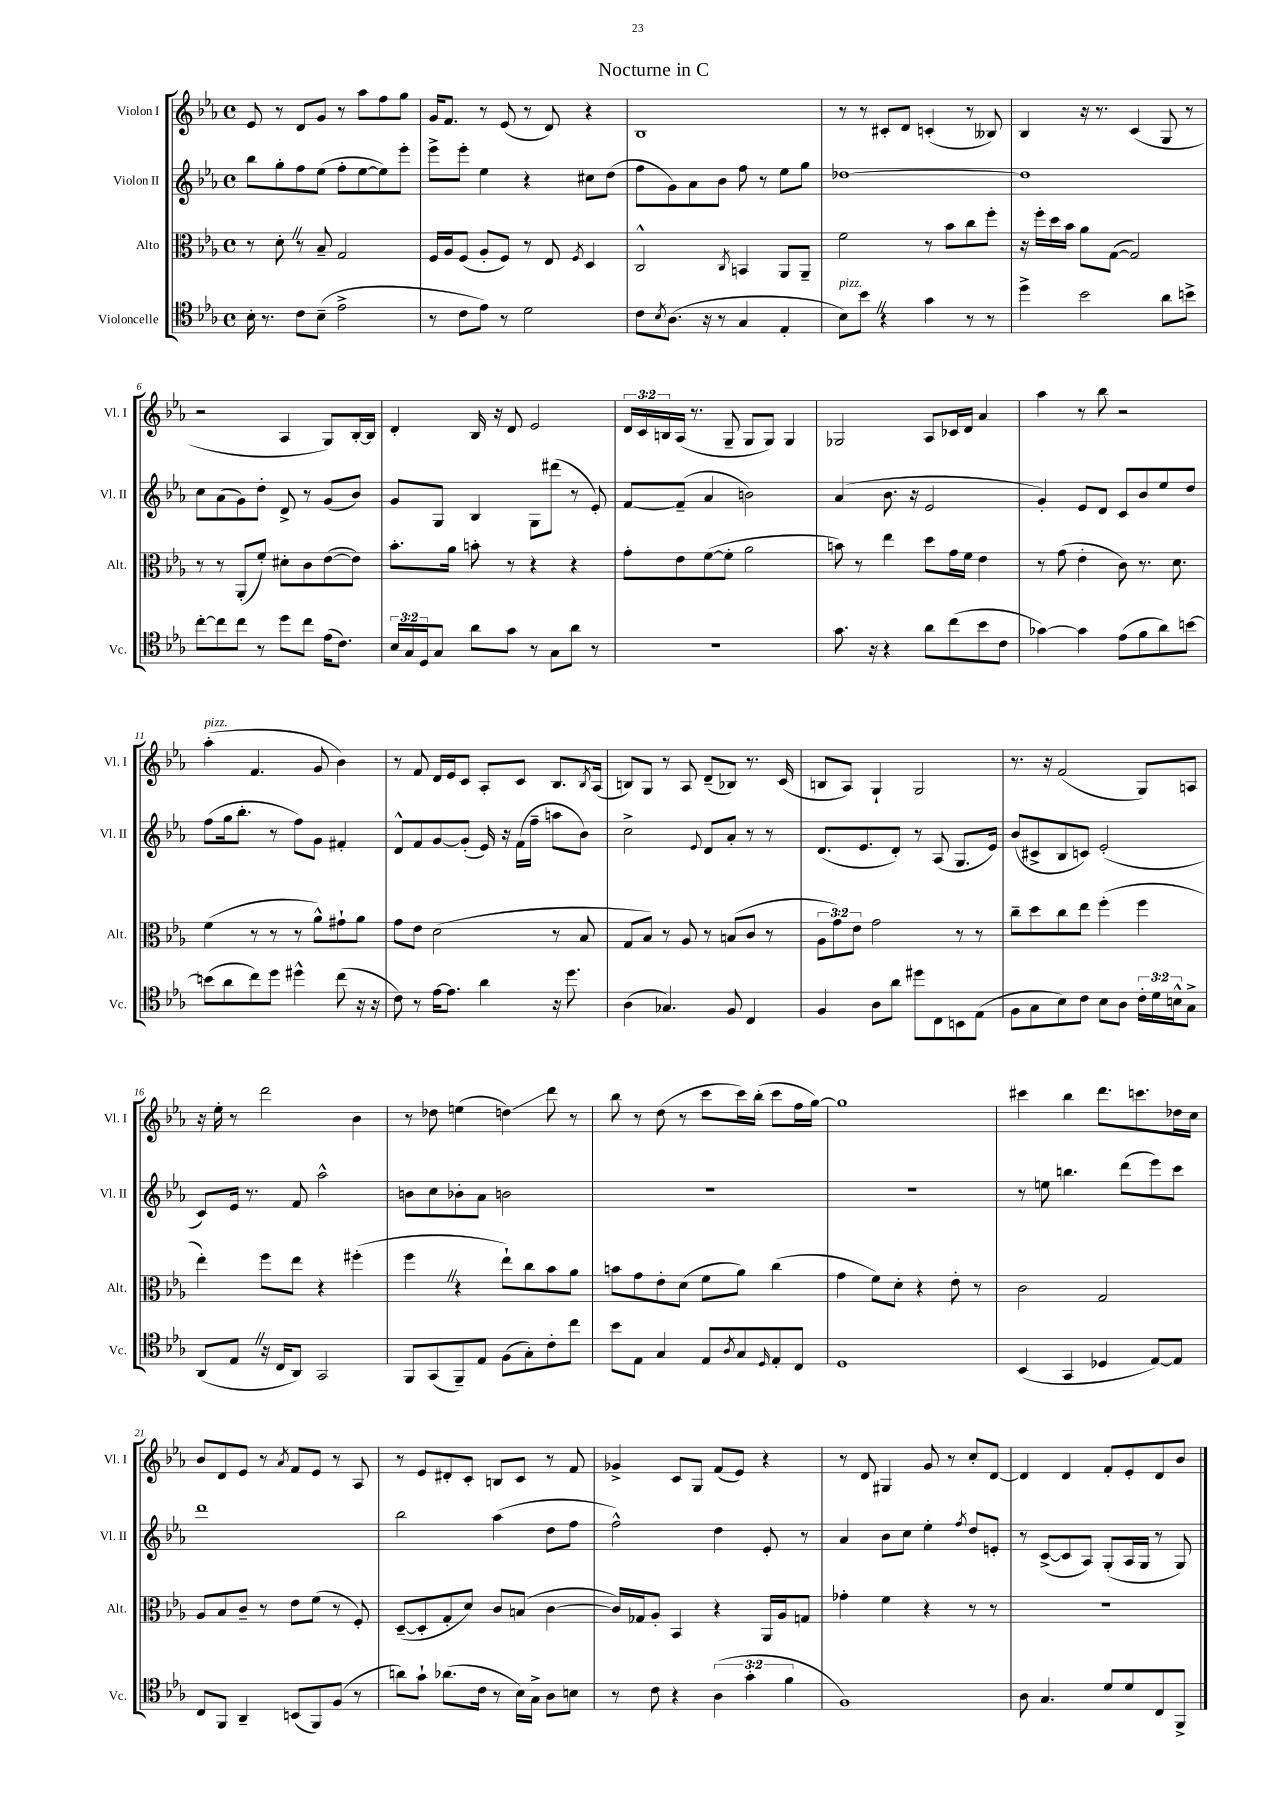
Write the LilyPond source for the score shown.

\header { title = "Nocturne in C" }
<<
\new StaffGroup <<
\new Staff = "s0" \with { instrumentName = "Violon I" shortInstrumentName = "Vl. I" } {
    \clef treble \key ees \major \defaultTimeSignature \time 4/4 \override Staff.TupletNumber.text = #tuplet-number::calc-fraction-text
    ees'8 r8 d'8 g'8 r8 aes''8 f''8 g''8 |
    g'16 f'8. r8 ees'8( r8 d'8) r4 |
    bes1 |
    r8 r8 cis'8-. d'8 c'4-.( r8 beses8) |
    bes4 r16 r8. c'4( g8 r8 |
    r2 aes4 g8) bes16~-. bes16 |
    d'4-. bes16 r16 d'8 ees'2 |
    \tuplet 3/2 { d'16 c'16 b16 } aes16( r8. g8-- g8 g8) g4 |
    ges2 aes8 ces'16 d'16 aes'4 |
    aes''4 r8 bes''8 r2 |
    aes''4-.^\markup { \italic "pizz." }( f'4. g'8 bes'4) |
    r8 f'8 d'16 ees'16 c'8 aes8-. c'8 bes8. \acciaccatura { bes8 } aes16( |
    b8) g8 r8 aes8 d'8--( bes8) r8. c'16( |
    b8 aes8) g4-! g2 |
    r8. r16 f'2( g8) a8 |
    r16 ees''16-. r8 d'''2 bes'4 |
    r8 des''8 e''4( d''4\glissando) d'''8 r8 |
    bes''8 r8 d''8( r8 c'''8 c'''16) bes''16-.( c'''8 f''16 g''16~) |
    g''1 |
    cis'''4 bes''4 d'''8. c'''8. des''16 c''16 |
    bes'8 d'8 ees'8 r8 \acciaccatura { aes'8 } f'8 ees'8 r8 aes8 |
    r8 ees'8 dis'8-. c'8-. b8 c'8 r8 f'8 |
    ges'4-> c'8 g8 f'8( ees'8) r4 |
    r8 d'8 gis4 g'8 r8 c''8-. d'8~ |
    d'4 d'4 f'8-. ees'8-. d'8 bes'8 \bar "|." |
}
\new Staff = "s1" \with { instrumentName = "Violon II" shortInstrumentName = "Vl. II" } {
    \clef treble \key ees \major \defaultTimeSignature \time 4/4
    bes''8 g''8-. f''8 ees''8( f''8-. ees''8~ ees''8) ees'''8-. |
    ees'''8-> ees'''8-. ees''4 r4 cis''8 d''8( |
    f''8 g'8) aes'8 bes'8 f''8 r8 ees''8 g''8 |
    des''1~ |
    des''1 |
    c''8 aes'8( g'8) d''8-. d'8-> r8 g'8( bes'8) |
    g'8 g8 bes4 g8 dis'''8( r8 ees'8-.) |
    f'8~ f'8--( aes'4 b'2) |
    aes'4( bes'8. r16 ees'2 |
    g'4-.) ees'8 d'8 c'8 bes'8 ees''8 d''8 |
    f''8( g''16 bes''8.-. r8 f''8) g'8 fis'4-. |
    d'8-^ f'8 g'8~ g'8-.( ees'16) r16 f'16( f''16-- a''8 bes'8) |
    c''2-> \appoggiatura { ees'8 } d'8 aes'8-. r8 r8 |
    d'8.( ees'8. d'8-.) r8 aes8( g8. ees'16) |
    bes'8( cis'8-> bes8 c'8) ees'2-.( |
    c'8) ees'16 r8. f'8 aes''2-^ |
    b'8 c''8 bes'8-. aes'8 b'2 |
    R1 |
    R1 |
    r8 e''8 b''4. d'''8( ees'''8) c'''8 |
    d'''1 |
    bes''2 aes''4( d''8 f''8 |
    f''2-^) d''4 ees'8-. r8 |
    aes'4 bes'8 c''8 ees''4-. \acciaccatura { f''8 } d''8 e'8-. |
    r8 c'8~->( c'8 aes8) g8-.( aes16 g16 r8 g8) \bar "|." |
}
\new Staff = "s2" \with { instrumentName = "Alto" shortInstrumentName = "Alt." } {
    \clef alto \key ees \major \defaultTimeSignature \time 4/4 \override Staff.TupletNumber.text = #tuplet-number::calc-fraction-text
    r8 d'8-. \once \override BreathingSign.text = \markup { \musicglyph "scripts.caesura.straight" } \breathe r8 bes8-- g2 |
    f16 aes16 f8( aes8-. f8) r8 ees8 \acciaccatura { f8 } d4 |
    c2-^ \acciaccatura { c8 } b,4 aes,8 aes,8-- |
    f'2 r8 bes'8 c''8 f''8-. |
    r16 f''16-. d''16 bes'16 aes'8 g8~( g2) |
    r8 r8 aes,8-.( f'8-.) dis'8-. c'8 ees'8~( ees'8) |
    bes'8.-. aes'16 b'8-. r8 r4 r4 |
    g'8-. ees'8 f'8~( f'8-. aes'2 |
    b'8) r8 ees''4 d''8 g'16 f'16 ees'4 |
    r8 g'8( ees'4-. c'8) r8. d'8. |
    f'4( r8 r8 r8 aes'8-^) gis'8-! aes'8 |
    g'8 ees'8 d'2( r8 bes8 |
    g8 bes8) r8 aes8 r8 b8( c'8 r8 |
    \tuplet 3/2 { aes8 g'8) ees'8 } g'2 r8 r8 |
    c''8-- d''8 c''8 ees''8 f''4-.( f''4 |
    ees''4-.) f''8 ees''8 r4 fis''4-.( |
    f''4 \once \override BreathingSign.text = \markup { \musicglyph "scripts.caesura.straight" } \breathe r4 ees''8-!) c''8 bes'8 aes'8 |
    b'8 g'8 ees'8-. d'8( f'8 aes'8) c''4( |
    g'4 f'8) d'8-. r4 ees'8-. r8 |
    c'2 g2 |
    aes8 bes8 c'8-- r8 ees'8 f'8( r8 f8-.) |
    d8~--( d8-. g8-. d'8) c'8 b8( c'4~ |
    c'16) ges16 aes8-. bes,4 r4 aes,16 aes16 g8 |
    ges'4-. f'4 r4 r8 r8 |
    R1 \bar "|." |
}
\new Staff = "s3" \with { instrumentName = "Violoncelle" shortInstrumentName = "Vc." } {
    \clef tenor \key ees \major \defaultTimeSignature \time 4/4 \override Staff.TupletNumber.text = #tuplet-number::calc-fraction-text
    bes16-. r8. c'8 bes8--( ees'2-> |
    r8 c'8 ees'8) r8 d'2 |
    c'8 \acciaccatura { bes8 } aes8.( r16 r8 g4 ees4-. |
    bes8^\markup { \italic "pizz." }) bes'8 \once \override BreathingSign.text = \markup { \musicglyph "scripts.caesura.straight" } \breathe r4 g'4 r8 r8 |
    d''4-> bes'2 aes'8 b'8-> |
    c''8~-. c''8 c''8 r8 d''8 c''8 ees'16( c'8.) |
    \tuplet 3/2 { bes16 g16 d16 } g8 aes'8 g'8 r8 g8 aes'8 r8 |
    R1 |
    g'8. r16 r4 aes'8 c''8( bes'8 c'8 |
    ges'4~) ges'4 ees'8( f'8 aes'8) b'8~ |
    b'8( aes'8 c''8) d''8 dis''4-^ c''8( r16 r16 |
    c'8) r8 ees'16~ ees'8. aes'4 r16 d''8. |
    aes4( ges4.) f8 c4 |
    f4 aes8 aes'8 dis''8 c8 b,8 ees8( |
    f8 g8 bes8) c'8 bes8 aes8 \tuplet 3/2 { c'16-. d'16 b16-^ } g8-> |
    aes,8( ees8 \once \override BreathingSign.text = \markup { \musicglyph "scripts.caesura.straight" } \breathe r16 c16 aes,8) g,2 |
    f,8 g,8( f,8--) ees8 f8( g8-.) c'8-. c''8 |
    bes'8 ees8 g4 ees8 \acciaccatura { aes8 } g8 \grace { d16 } ees8-. c8 |
    d1 |
    bes,4( g,4 des4 ees8~) ees8 |
    c8 f,8 aes,4-- b,8( f,8) f8( r8 |
    a'8) g'8-! aes'8.( c'16 r8 bes16) g16-> aes8 b8 |
    r8 c'8 r4 \tuplet 3/2 { aes4( g'4-. f'4 } |
    f1) |
    aes8 g4. d'8 d'8 c8 f,8-> \bar "|." |
}
>>
>>
